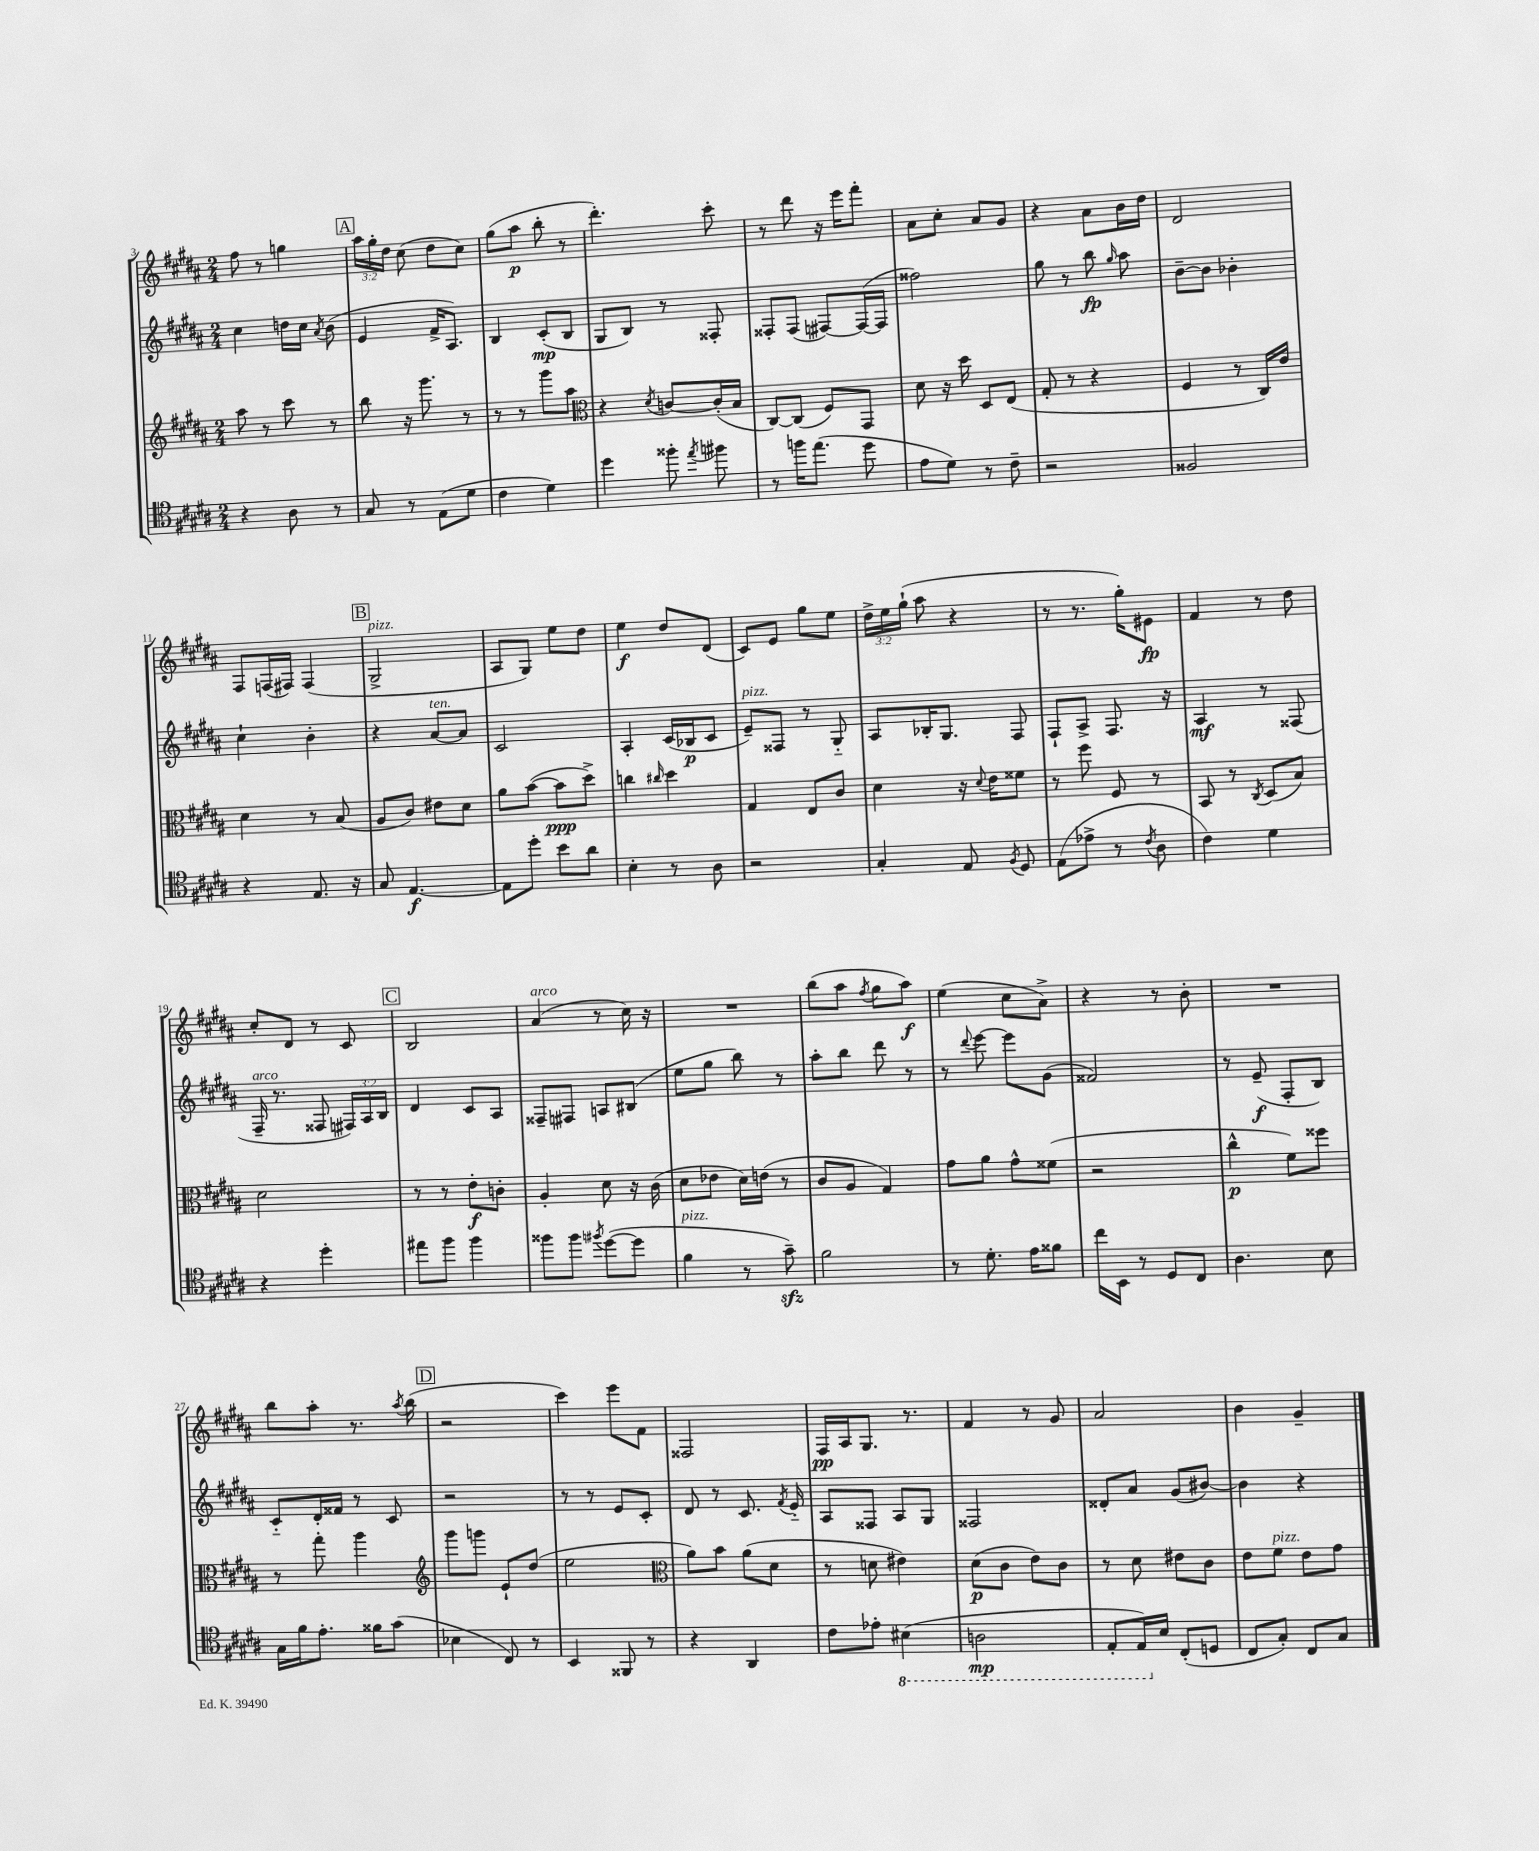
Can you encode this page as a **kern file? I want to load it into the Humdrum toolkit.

**kern	**kern	**kern	**kern
*staff4	*staff3	*staff2	*staff1
*clefC4	*clefG2	*clefG2	*clefG2
*k[f#c#g#d#a#]	*k[f#c#g#d#a#]	*k[f#c#g#d#a#]	*k[f#c#g#d#a#]
*M2/4	*M2/4	*M2/4	*M2/4
4r	8aa#	4cc#	8ff#
.	8r	.	8r
8A#	8ccc#	16dd	4gg
.	.	16cc#	.
.	.	8qa#	.
8r	8r	(8b	.
=	=	=	=
8G#	8bb	4e	24aa#
.	.	.	24gg#'
.	.	.	24dd#
8r	16r	.	(8cc#
.	8.ggg#	.	.
(8E	.	16f#^	8dd#
.	.	8.A#)	.
8d#	8r	.	8cc#)
=	=	=	=
4c#	8r	4B	(8gg#
.	8r	.	8aa#
4d#)	8ggg#	(8c#'	8bb'
.	8aa#	8B	8r
=	=	=	=
*	*clefC3	*	*
4dd#	4r	8G#	4.ddd#')
.	.	8B)	.
.	8qd#	.	.
8ff##'	[8c	8r	.
8qee	.	.	.
8ff#	(16c']	8F##'	8ccc#'
.	16B	.	.
=	=	=	=
8r	[8C#)	8F##'	8r
16ff	(8C#]	(8F##	8ddd#
(8.ee	.	.	.
.	8F#)	[8F#)	16r
.	.	.	16eee
8dd#	8GG#	(16F#_	8fff#'
.	.	16F#]	.
=	=	=	=
8e	8d#	2ff##)	8a#
8d#)	16r	.	8cc#'
.	16dd#	.	.
8r	8D#	.	8a#
8c#~	(8E	.	8g#
=	=	=	=
2r	8G#'	8gg#	4r
.	8r	8r	.
.	4r	8bb	8a#
.	.	16qqgg#	.
.	.	8aa#	16b
.	.	.	16dd#
=	=	=	=
2F##	4F#	[8b~	2d#
.	.	8b]	.
.	8r	4b-'	.
.	16C#)	.	.
.	16e	.	.
=	=	=	=
4r	4d#	4cc#`	8F#
.	.	.	(16F
.	.	.	16F#)
8.E	8r	4b'	(4F#
.	(8B	.	.
16r	.	.	.
=	=	=	=
8G#	8A#	4r	2G#^
[4.E	8c#)	.	.
.	8e#	[8a#	.
.	8d#	8a#]	.
=	=	=	=
8E]	8a#	2c#	8A#
8dd#'	([8b	.	8G#)
8b	8b]	.	8ee
8a#	8dd#^)	.	8dd#
=	=	=	=
4B'	4cc	4A#'	4ee
.	16qqcc#	.	.
8r	4dd#	(16c#	8dd#
.	.	16B-	.
8A#	.	8c#	(8d#
=	=	=	=
2r	4G#	8e~)	8c#)
.	.	8F##	8e
.	8E	8r	8gg#
.	8c#	8G#'~	8ee
=	=	=	=
4G#'	4d#	8A#	24dd#^
.	.	.	24ee
.	.	.	(24gg#`
.	.	16B-'	8aa#
.	.	8.G#	.
8E	16r	.	4r
.	8qqd#	.	.
.	16e	.	.
8qF#	.	.	.
8D#	8f##	8F#	.
=	=	=	=
(8E	8r	8F#`	8r
8e-^	8ff#	8A#^	8.r
8r	8F#	8.F#	.
.	.	.	16gg#')
8qc#	.	.	.
8A#	8r	.	8e#
.	.	16r	.
=	=	=	=
4c#)	8BB	4A#	4f#
.	8r	.	.
.	8qC#	.	.
4d#	(8D#	8r	8r
.	8B)	(8F##	8dd#
=	=	=	=
4r	2d#	16F#~	8cc#'
.	.	8.r	.
.	.	.	8d#
4dd#'	.	8F##	8r
.	.	24F#)	8c#
.	.	24A#	.
.	.	24B	.
=	=	=	=
8ee#	8r	4d#	2B
8ff#	8r	.	.
4ff#	8e'	8c#	.
.	8c'	8A#	.
=	=	=	=
8ff##	4A#'	8F##~	(4a#
8ff##	.	8F#	.
8qff#	.	.	.
([8dd#	8d#	8A	8r
8dd#]	16r	(8B#	16cc#)
.	(16c#	.	16r
=	=	=	=
4f#	8d#	8ee	2r
.	8e-	8gg#	.
8r	16d#)	8bb)	.
.	(16e	.	.
8g#~)	8r	8r	.
=	=	=	=
2f#	8c#	8aa#'	(8bb
.	8A#	8bb	8aa#
.	.	.	8qff#
.	4G#)	8ddd#	8gg#
.	.	8r	8aa#)
=	=	=	=
8r	8g#	8r	(4ee
.	.	8qqddd#	.
8.d#'	8a#	[8eee	.
.	8g#^^	8eee]	8cc#
16e	.	.	.
8f##	(8f##	(8g#	8a#^)
=	=	=	=
16cc#	2r	2f##)	4r
16BB	.	.	.
8r	.	.	.
8D#	.	.	8r
8C#	.	.	8b'
=	=	=	=
4.A#	4cc#^^	8r	2r
.	.	(8e~	.
.	8f#)	8F#'	.
8B	8ff##	8B)	.
=	=	=	=
16G#	8r	8c#'~	8bb
16f#	.	.	.
8.e'	8gg#'	16d#'	8aa#'
.	.	16f##	.
.	4aa#	8r	8.r
16f##	.	.	.
(8g#	.	8c#	.
.	.	.	8qaa#
.	.	.	(16bb
=	=	=	=
*	*clefG2	*	*
4B-	8ggg#	2r	2r
.	8ggg	.	.
8C#)	8e`	.	.
8r	(8dd#	.	.
=	=	=	=
4BB	2ee	8r	4ccc#)
.	.	8r	.
8FF##	.	8e	8eee
8r	.	8c#'	8f#
=	=	=	=
*	*clefC3	*	*
4r	8a#)	8d#	2F##
.	8b	8r	.
4AA#	(8a#	8.c#	.
.	8d#	.	.
.	.	8qf#	.
.	.	16e'~	.
=	=	=	=
8c#	8r	8A#	16F#
.	.	.	16A#
8e-'	8d	8F##	8.G#
(4BB#	4e#)	8A#	.
.	.	.	8.r
.	.	8G#	.
=	=	=	=
2AA	(8d#	2F##	4f#
.	8c#	.	.
.	8e)	.	8r
.	8c#	.	8g#
=	=	=	=
8EE'	8r	8d##'	2a#
16EE)	8d#	8a#	.
16B	.	.	.
(8C#'	8e#	(8g#	.
8D	8c#	[8b#)	.
=	=	=	=
8C#	8e	4b#]	4b
8G#')	8f#	.	.
8C#	8e	4r	4g#~
8G#	8g#	.	.
==	==	==	==
*-	*-	*-	*-
